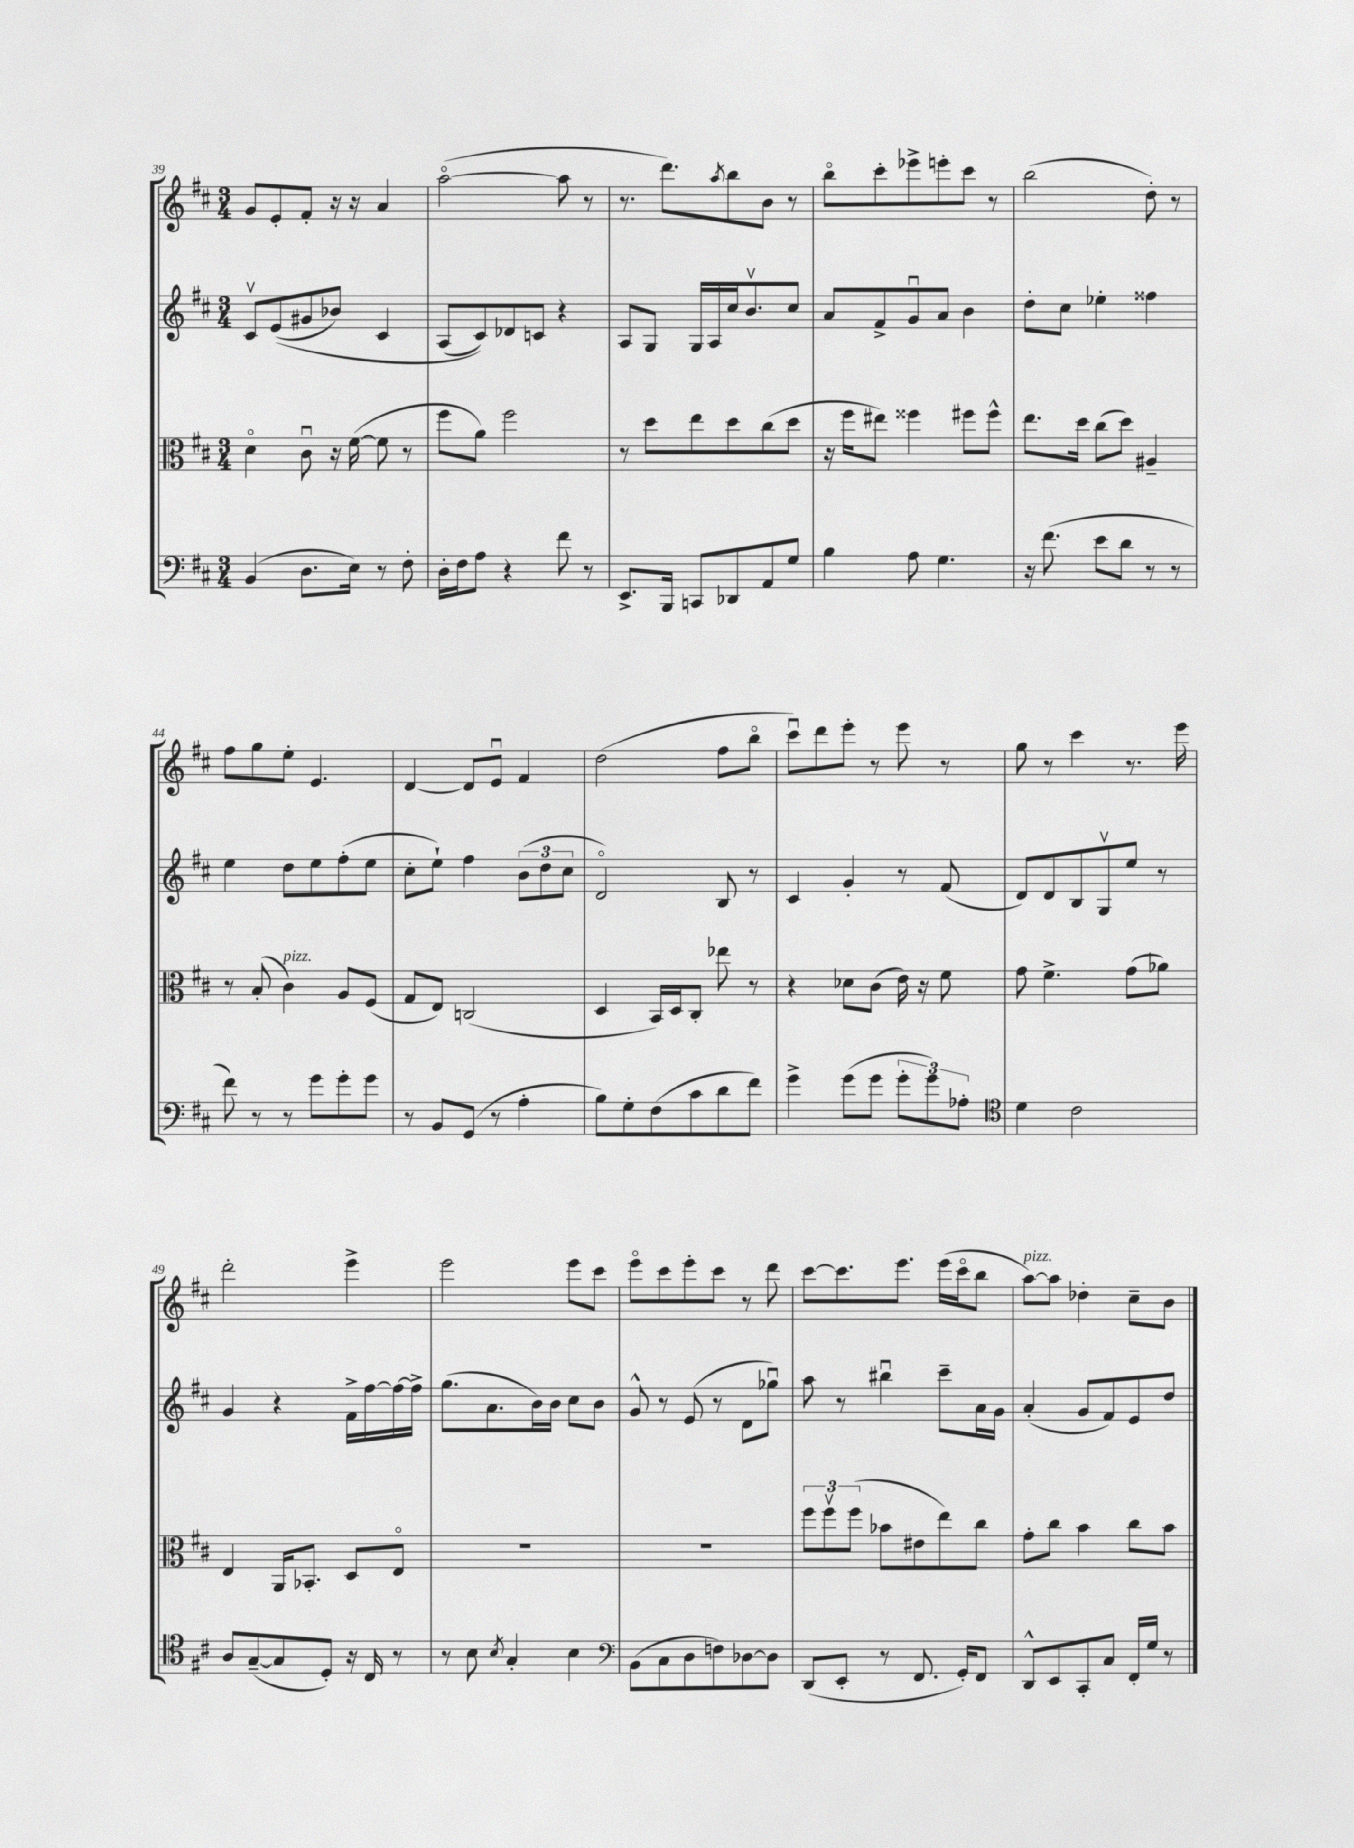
<<
\new StaffGroup <<
\new Staff = "s0" {
    \clef treble \key d \major \numericTimeSignature \time 3/4
    g'8 e'8-. fis'8-. r16 r16 a'4 |
    a''2~\flageolet( a''8 r8 |
    r8. d'''8.) \acciaccatura { a''8 } b''8 b'8 r8 |
    b''8\flageolet cis'''8-. ees'''8-> e'''8-. cis'''8 r8 |
    b''2( d''8-.) r8 |
    fis''8 g''8 e''8-. e'4. |
    d'4~ d'8 e'8\downbow fis'4 |
    d''2( fis''8 b''8\flageolet |
    cis'''8\downbow) d'''8 e'''8-. r8 e'''8 r8 |
    g''8 r8 cis'''4 r8. e'''16 |
    d'''2-. e'''4-> |
    e'''2 e'''8 cis'''8 |
    e'''8\flageolet cis'''8 e'''8-. cis'''8 r8 d'''8 |
    cis'''8~ cis'''8. e'''8. e'''16( cis'''16\flageolet b''8 |
    a''8~^\markup { \italic "pizz." }) a''8 des''4-. cis''8-- b'8 \bar "|." |
}
\new Staff = "s1" {
    \clef treble \key d \major \numericTimeSignature \time 3/4
    cis'8\upbow e'8(\( gis'8 bes'8) cis'4 |
    a8( cis'8)\) des'8 c'8 r4 |
    a8 g8 g16 a16 cis''16 b'8.\upbow cis''8 |
    a'8 fis'8-> g'8\downbow a'8 b'4 |
    d''8-. cis''8 ees''4-. fisis''4 |
    e''4 d''8 e''8 fis''8-.( e''8 |
    cis''8-. e''8-!) fis''4 \tuplet 3/2 { b'8( d''8 cis''8 } |
    d'2\flageolet) b8 r8 |
    cis'4 g'4-. r8 fis'8( |
    d'8) d'8 b8 g8\upbow e''8 r8 |
    g'4 r4 fis'16-> fis''16~ fis''16~ fis''16-> |
    g''8.( a'8. b'16) b'16 cis''8 b'8 |
    g'8-^ r8 e'8( r8 d'8 ges''8\downbow) |
    a''8 r8 bis''4\downbow cis'''8-- a'16 g'16 |
    a'4-.( g'8 fis'8) e'8 d''8 \bar "|." |
}
\new Staff = "s2" {
    \clef alto \key d \major \numericTimeSignature \time 3/4
    d'4\flageolet cis'8\downbow r16 fis'16~( fis'8 r8 |
    fis''8 a'8) fis''2 |
    r8 d''8 e''8 d''8 cis''8( d''8 |
    r16 fis''16 eis''8) fisis''4 fis''8 fis''8-^ |
    e''8. d''16 cis''8( d''8) ais4-- |
    r8 b8-.( cis'4^\markup { \italic "pizz." }) a8 fis8( |
    g8 e8) c2( |
    d4 b,16) d16 cis8-. ees''8 r8 |
    r4 des'8 cis'8( e'16) r16 fis'8 |
    g'8 fis'4.-> g'8( aes'8) |
    e4 a,16 bes,8.-. d8 e8\flageolet |
    R2. |
    R2. |
    \tuplet 3/2 { fis''8 fis''8\upbow fis''8( } bes'8 eis'8 e''8) cis''8 |
    g'8-. cis''8 b'4 cis''8 b'8 \bar "|." |
}
\new Staff = "s3" {
    \clef bass \key d \major \numericTimeSignature \time 3/4
    b,4( d8. e16) r8 fis8-. |
    d16-. fis16 a8 r4 fis'8 r8 |
    e,8.-> b,,16 c,8 des,8 a,8 g8 |
    b4 a8 g4. |
    r16 fis'8.( e'8 d'8 r8 r8 |
    fis'8) r8 r8 g'8 g'8-. g'8 |
    r8 b,8 g,8( r8 a4-. |
    b8) g8-. fis8( cis'8 d'8 fis'8) |
    g'4-> g'8( g'8 \tuplet 3/2 { g'8-. g'8) aes8-. } |
    \clef tenor d'4 cis'2 |
    a8 g8~--( g8 d8-.) r16 cis16 r8 |
    r8 b8 \acciaccatura { b8 } g4-. b4 |
    \clef bass b,8( cis8 d8 f8) des8~ des8 |
    d,8( e,8-. r8 fis,8. g,16-.) fis,8 |
    d,8-^ e,8 cis,8-. cis8 fis,16-. g16 r8 \bar "|." |
}
>>
>>
\layout { \context { \Score currentBarNumber = #39 } }
